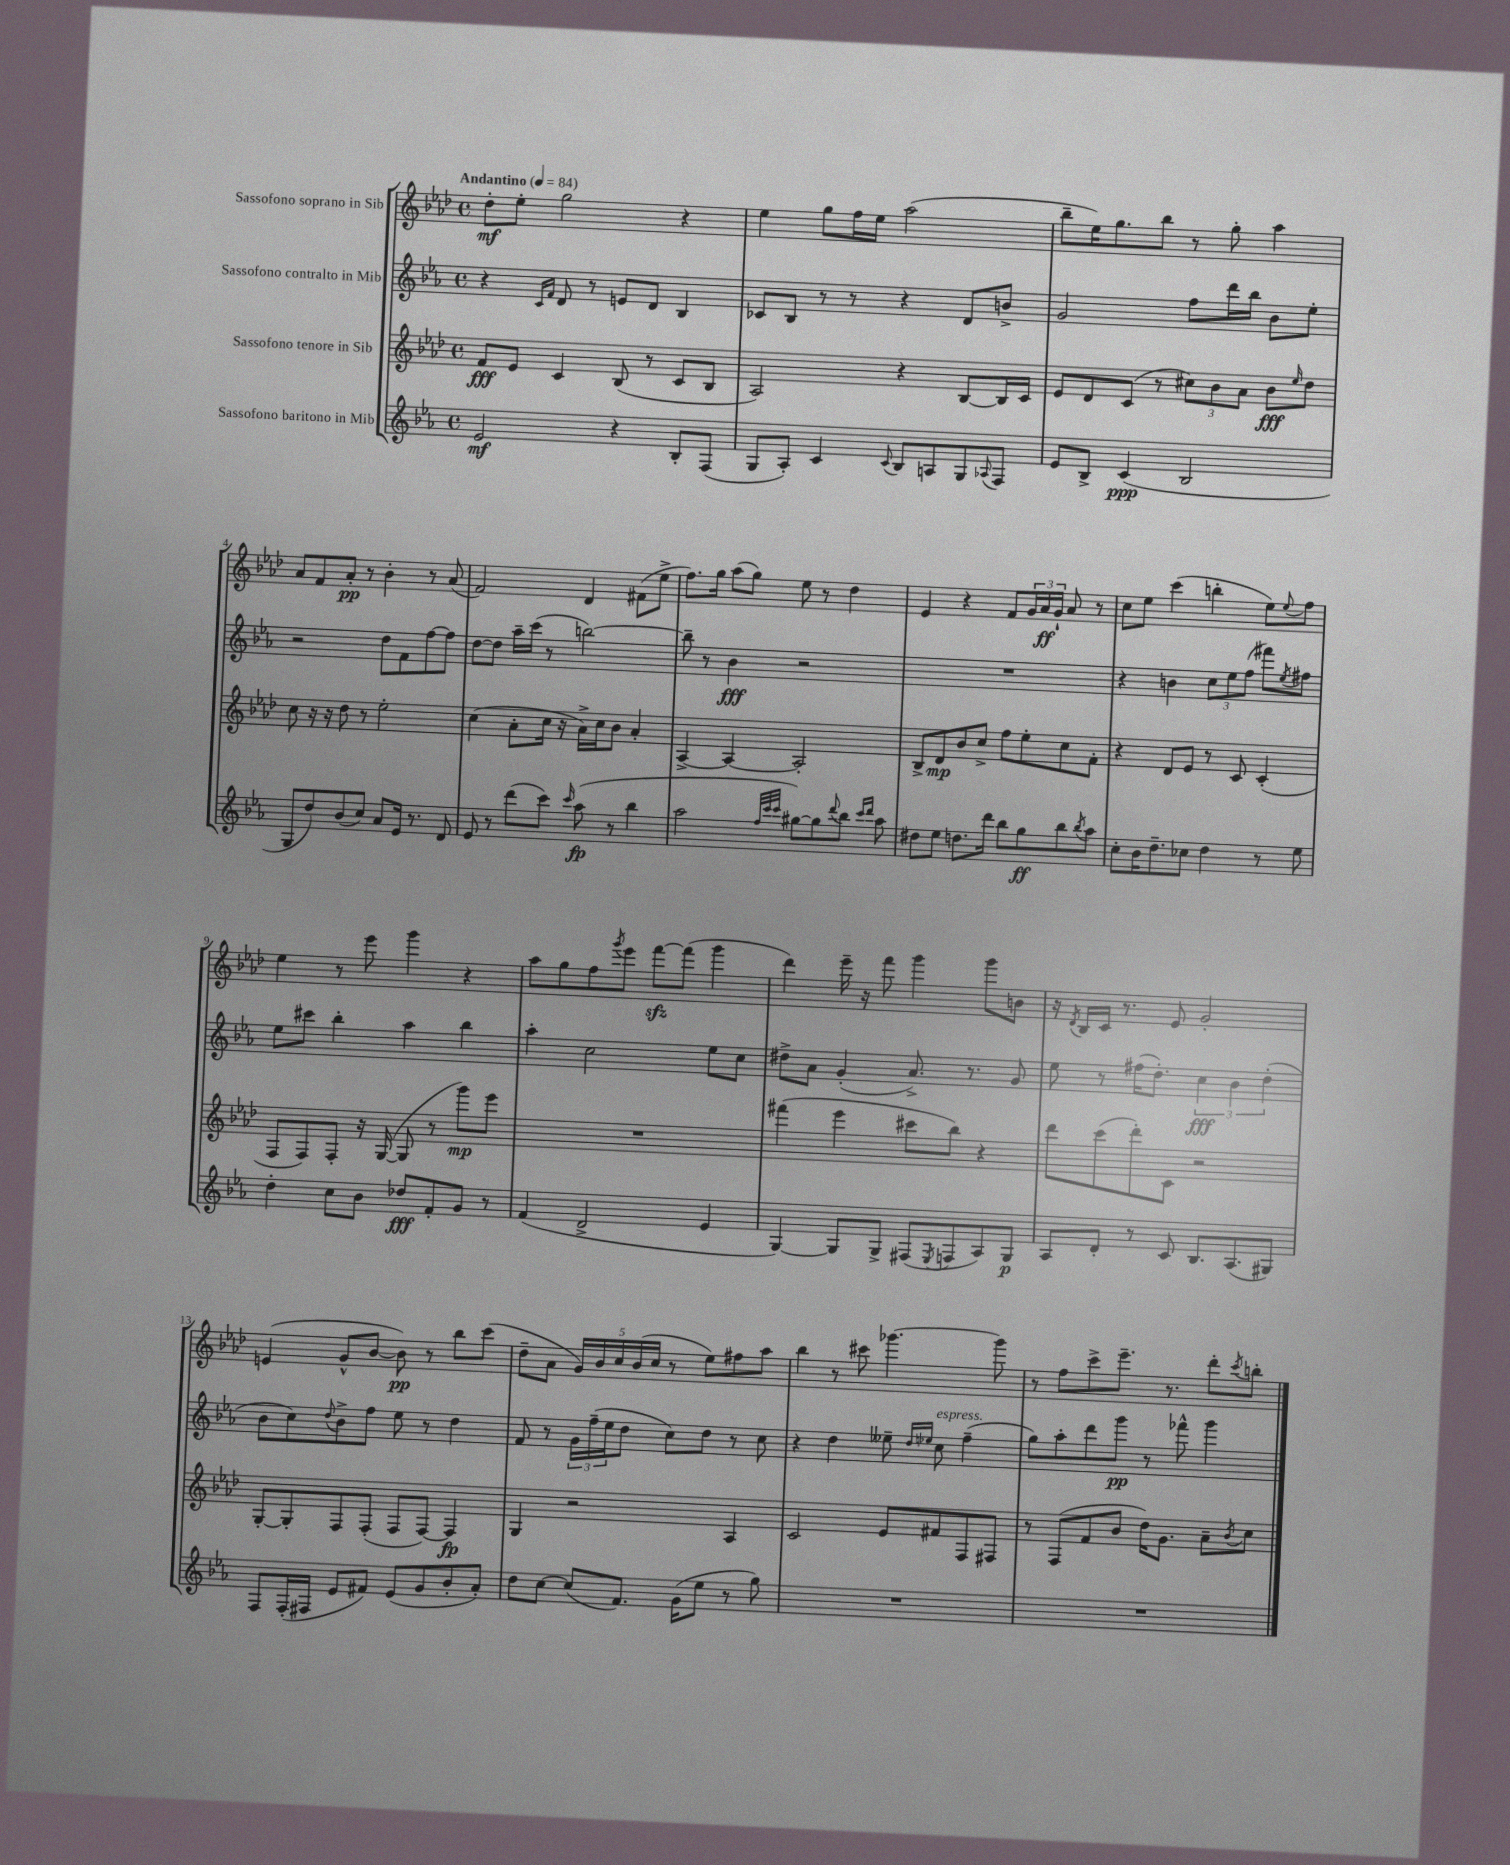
<<
\new StaffGroup <<
\new Staff = "s0" \with { instrumentName = "Sassofono soprano in Sib" } {
    \clef treble \key aes \major \defaultTimeSignature \time 4/4 \tempo "Andantino" 4 = 84
    des''8-.\mf ees''8-. g''2 r4 |
    ees''4 g''8 f''16 ees''16 aes''2( |
    bes''8-- ees''16) g''8. bes''8 r8 g''8-. aes''4 |
    aes'8 f'8 aes'8-.\pp r8 bes'4-. r8 aes'8( |
    f'2) des'4 fis'8( ees''8-> |
    f''8.) g''16 aes''8( g''8) ees''8 r8 des''4 |
    ees'4 r4 f'8 \tuplet 3/2 { g'16 aes'16\ff g'16-! } aes'8 r8 |
    c''8 ees''8 c'''4( b''4-. ees''8) \appoggiatura { ees''8 } f''8 |
    ees''4 r8 ees'''8 g'''4 r4 |
    aes''8 g''8 f''8 \acciaccatura { g'''8 } ees'''8 f'''8~\sfz f'''8( g'''4 |
    des'''4) ees'''16-- r16 f'''8 g'''4 g'''8 b'8 |
    r16 \acciaccatura { des'8 } bes16 c'16 r8. ees'8 g'2-. |
    e'4( g'8-^ bes'8~ bes'8\pp) r8 bes''8 c'''8( |
    des''8-- aes'8 \tuplet 5/4 { g'16) bes'16 c''16 bes'16( c''16 } r8 ees''8) fis''8 aes''8 |
    bes''4 r8 cis'''8 ges'''4.~ ges'''8 |
    r8 f''8 c'''8-> ees'''8.-- r8. des'''8-. \acciaccatura { c'''8 } b''8-. \bar "|." |
}
\new Staff = "s1" \with { instrumentName = "Sassofono contralto in Mib" } {
    \clef treble \key ees \major \defaultTimeSignature \time 4/4
    r4 \grace { c'16 f'16 } d'8 r8 e'8 d'8 bes4 |
    ces'8 bes8 r8 r8 r4 d'8 b'8-> |
    g'2 f''8 d'''16 bes''16 bes'8 ees''8-. |
    r2 d''8 f'8 f''8~ f''8 |
    d''8~ d''8 aes''16-- c'''16( r8 b''2~) |
    b''8-- r8 bes'4\fff r2 |
    R1 |
    r4 b'4 \tuplet 3/2 { c''8 ees''8 f''8( } fis'''8) \acciaccatura { ees''8 } fis''8 |
    ees''8 cis'''8 bes''4-. aes''4 bes''4 |
    aes''4-. c''2 ees''8 c''8 |
    dis''8-> aes'8 g'4-.( aes'8.->) r8. g'8 |
    ees''8 r8 fis''16( d''8.-.) \tuplet 3/2 { c''4\fff bes'4 d''4-.( } |
    bes'8 c''8) \appoggiatura { d''8 } bes'8-> f''8 ees''8 r8 d''4 |
    f'8 r8 \tuplet 3/2 { g'16 f''16--( ees''16 } d''8 c''8) d''8 r8 c''8 |
    r4 d''4 eeses''8-- \grace { d''16 ees''16 } c''8^\markup { \italic "espress." } f''4--( |
    g''8) aes''8-. d'''8 g'''8\pp r8 fes'''8-^ g'''4 \bar "|." |
}
\new Staff = "s2" \with { instrumentName = "Sassofono tenore in Sib" } {
    \clef treble \key aes \major \defaultTimeSignature \time 4/4
    f'8\fff ees'8 c'4 bes8( r8 c'8 bes8 |
    aes2) r4 bes8~ bes16 c'16 |
    ees'8 des'8 c'8( r8 \tuplet 3/2 { cis''8) bes'8 aes'8 } bes'8\fff \grace { ees''16 } des''8 |
    c''8 r16 r16 des''8 r8 ees''2-. |
    c''4( aes'8-. c''16 r16 aes'16->) c''16 bes'8 aes'4-. |
    aes4~-> aes4~ aes2-. |
    bes8-> des'8\mp bes'8 c''8-> f''8 ees''8-. c''8 f'8-. |
    r4 des'8 ees'8 r8 c'8 c'4-.( |
    f8 f8) f8-. r16 g16~( g8 r8 g'''8\mp) ees'''8 |
    R1 |
    fis'''4( ees'''4 cis'''8 bes''8) r4 |
    des'''8 c'''8( des'''8-.) c'8 r2 |
    g8~-. g8-. f8 f8-.( f8 f8~) f4\fp |
    g4 r2 aes4 |
    c'2 ees'8 fis'8 f8 fis8 |
    r8 f8( f'8 bes'8 des''16) g'8. aes'8-- \acciaccatura { bes'8 } c''8 \bar "|." |
}
\new Staff = "s3" \with { instrumentName = "Sassofono baritono in Mib" } {
    \clef treble \key ees \major \defaultTimeSignature \time 4/4
    ees'2\mf r4 bes8-. f8( |
    g8 aes8-.) c'4 \appoggiatura { c'8 } bes8 a8 g8 \appoggiatura { aes8 } f8 |
    ees'8 bes8-> c'4\ppp( bes2 |
    g8 d''8) bes'8( c''8) aes'8 ees'16 r8. d'8 |
    ees'8 r8 d'''8( c'''8) \grace { c'''16 } aes''8\fp( r8 bes''4 |
    aes''2 \grace { f''32 c'''32 c'''32 } gis''8~) gis''8 \appoggiatura { d'''8 } bes''8 \grace { c'''16 d'''16 } aes''8 |
    dis''8 ees''8 d''8. d'''16 bes''8 g''8\ff bes''8 \acciaccatura { bes''8 } aes''8 |
    c''8-. bes'16 d''8.-- ces''8 d''4 r8 ees''8 |
    d''4-. c''8 bes'8 des''8\fff f'8-. g'8 r8 |
    f'4( d'2-> ees'4 |
    g4~) g8 g8-> fis8( \acciaccatura { ees8 } f8 aes8) g8\p |
    aes8 d'8-. r8 c'8 bes8. aes8.( gis8) |
    f8 f16-.( fis16 ees'8 fis'8) ees'8( g'8 bes'8-. aes'8-.) |
    d''8 c''8~ c''8( f'8.) g'16( ees''8 r8 g''8) |
    R1 |
    R1 \bar "|." |
}
>>
>>
